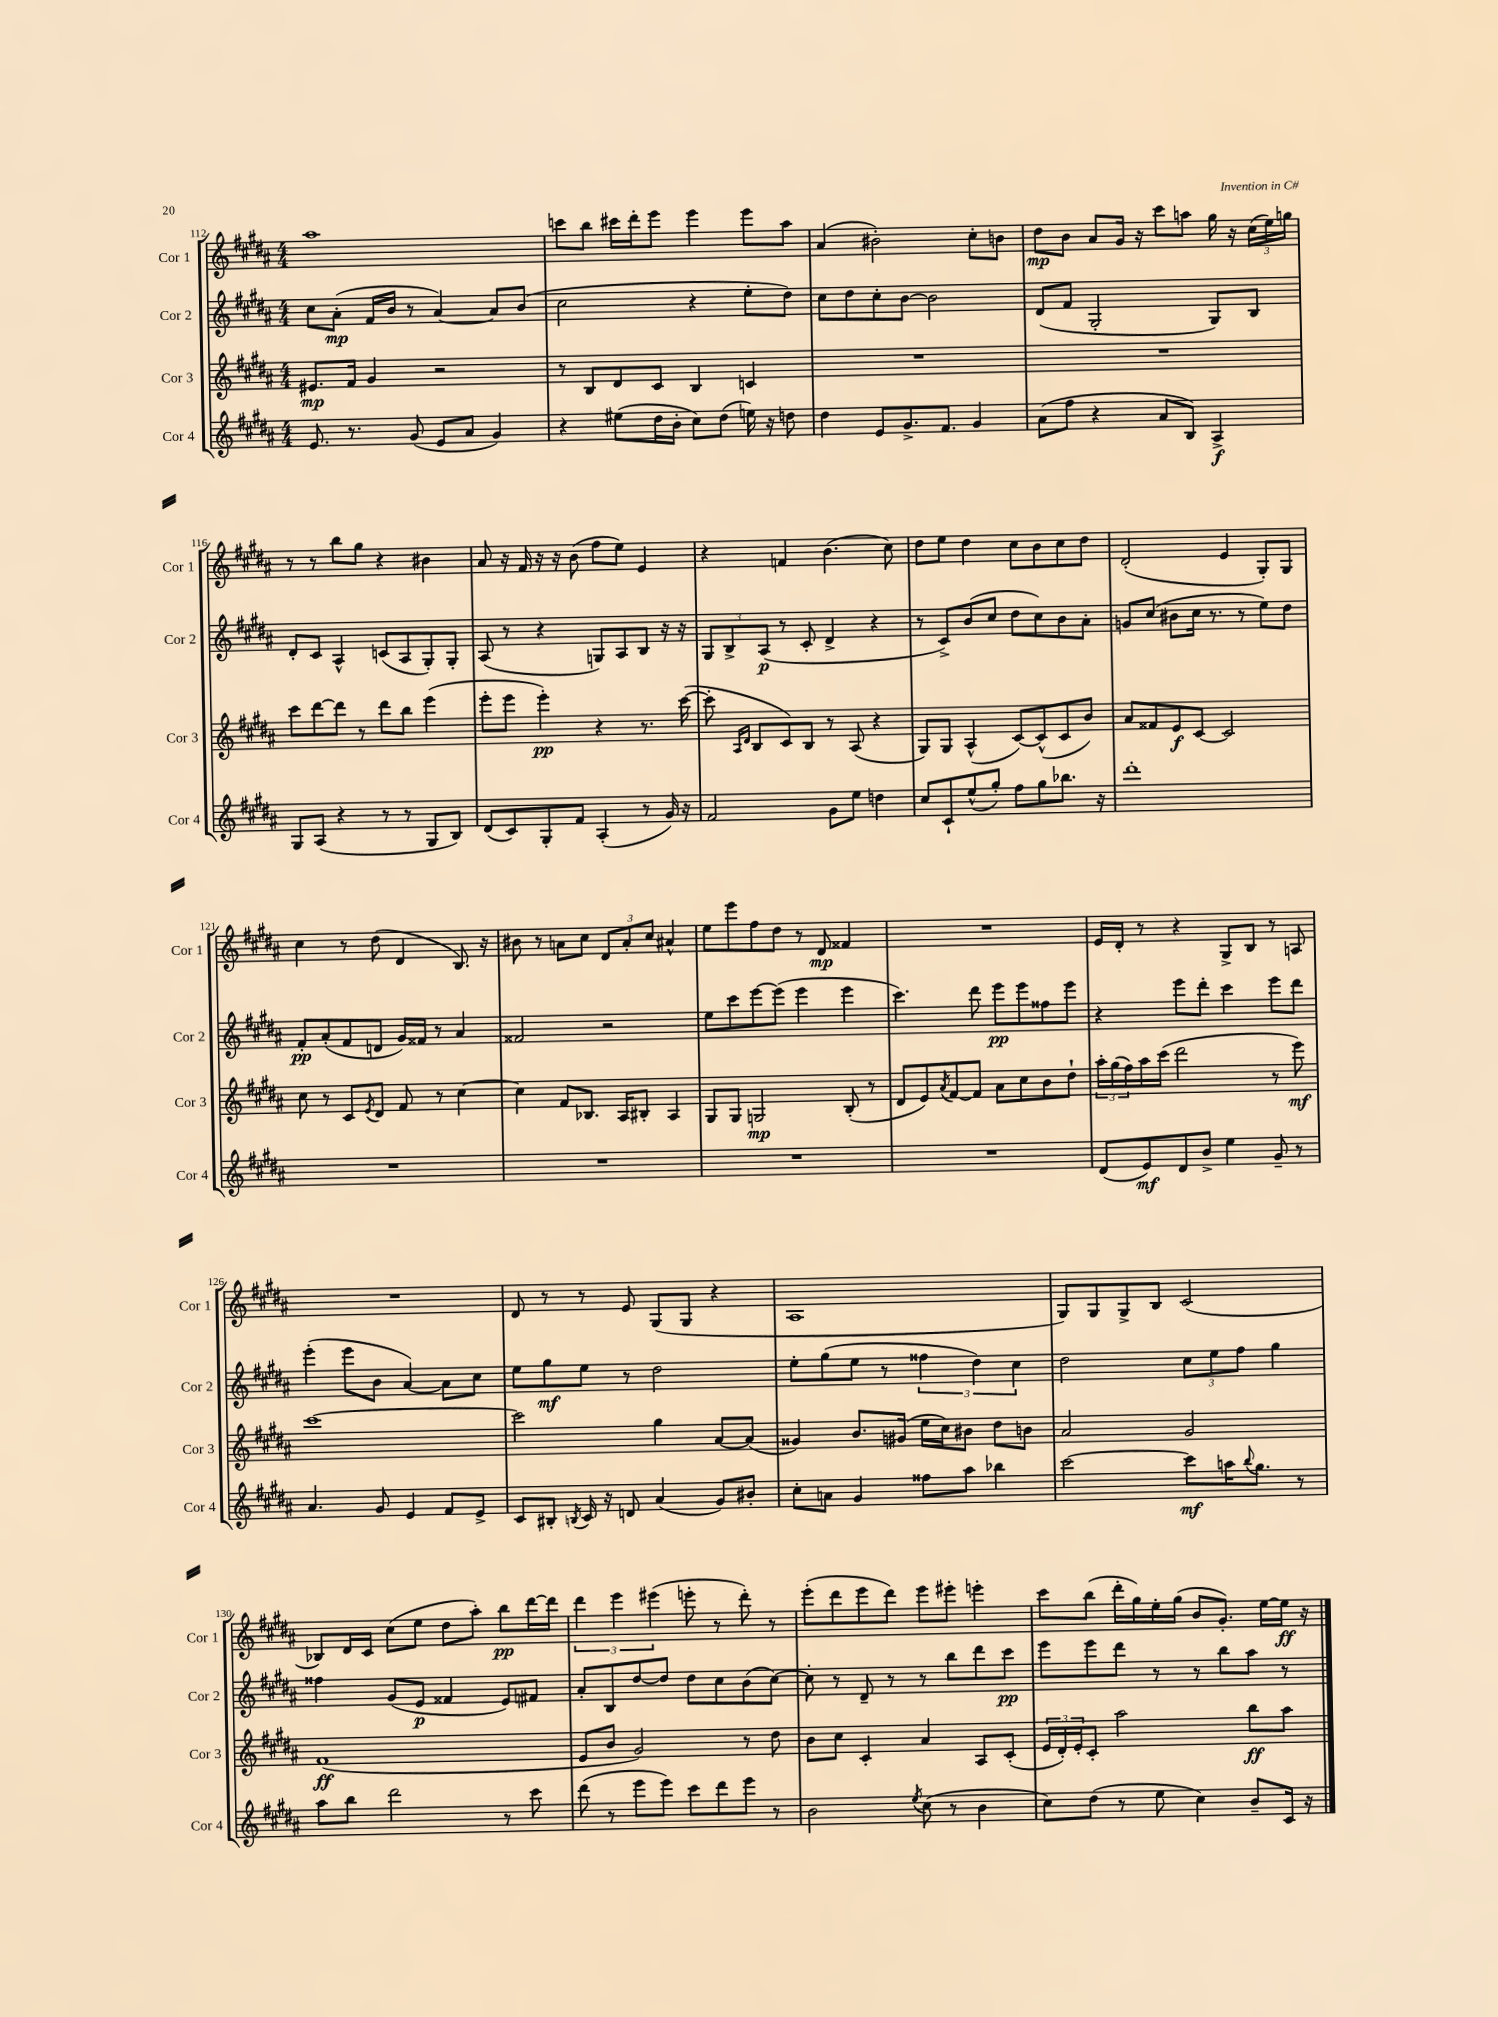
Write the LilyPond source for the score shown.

<<
\new StaffGroup <<
\new Staff = "s0" \with { instrumentName = "Cor 1" shortInstrumentName = "Cor 1" } {
    \clef treble \key b \major \numericTimeSignature \time 4/4
    ais''1 |
    c'''8 b''8 cis'''16 dis'''16-. e'''8 e'''4 e'''8 ais''8 |
    ais'4( bis'2-.) cis''8-. b'8 |
    dis''8\mp b'8 ais'8 gis'16 r16 cis'''8 a''8 gis''16 r16 \tuplet 3/2 { cis''16( e''16) g''16 } |
    r8 r8 b''8 gis''8 r4 bis'4 |
    ais'8 r16 fis'16 r16 r16 b'8( fis''8 e''8) e'4 |
    r4 f'4 b'4.( cis''8) |
    dis''8 e''8 dis''4 cis''8 b'8 cis''8 dis''8 |
    dis'2-.( e'4 gis8-.) gis8 |
    cis''4 r8 dis''8( dis'4 b8.) r16 |
    bis'8 r8 a'8 cis''8 \tuplet 3/2 { dis'8 a'8-. cis''8 } ais'4-^ |
    e''8 e'''8 fis''8 dis''8 r8 dis'8\mp fisis'4 |
    R1 |
    e'16 dis'16-. r8 r4 gis8-> b8 r8 a8 |
    R1 |
    dis'8 r8 r8 e'8 gis8( gis8 r4 |
    ais1 |
    gis8) gis8 gis8-> b8 cis'2( |
    bes8) dis'16 cis'16 cis''8( e''8 dis''8 ais''8-.) b''8\pp dis'''16~ dis'''16 |
    \tuplet 3/2 { dis'''4 e'''4 eis'''4( } e'''8-. r8 dis'''8-.) r8 |
    e'''8-.( dis'''8 e'''8 dis'''8) e'''8 eis'''8-. e'''4-. |
    cis'''8 b''8( dis'''16-. gis''16) e''16-. gis''16( b'8 gis'8.-.) e''16~ e''16\ff r16 \bar "|." |
}
\new Staff = "s1" \with { instrumentName = "Cor 2" shortInstrumentName = "Cor 2" } {
    \clef treble \key b \major \numericTimeSignature \time 4/4
    cis''8 ais'8-.\mp( fis'16 b'16 r8 ais'4~) ais'8 b'8( |
    cis''2 r4 e''8-. dis''8) |
    cis''8 dis''8 cis''8-. b'8~ b'2 |
    dis'8( fis'8 gis2-. gis8) b8 |
    dis'8-. cis'8 ais4-^ c'8( ais8 gis8-.) gis8-. |
    ais8( r8 r4 g8) ais8 b8 r16 r16 |
    \tuplet 3/2 { gis8 b8-> ais8\p( } r8 cis'8-. dis'4-> r4 |
    r8 cis'8->) b'8( cis''8 dis''8 cis''8) b'8 ais'8-. |
    g'8 cis''8( bis'8 cis''16 r8. r8 e''8) dis''8 |
    fis'8-.\pp ais'8-.( fis'8 d'8 gis'16) fisis'16 r8 ais'4 |
    fisis'2 r2 |
    e''8 cis'''8 e'''8~ e'''8( e'''4 e'''4 |
    cis'''4.) dis'''8 e'''8\pp e'''8 fisis''8 e'''8 |
    r4 e'''8 dis'''8-. cis'''4 e'''8 dis'''8 |
    e'''4-.( e'''8 b'8 ais'4~) ais'8 cis''8 |
    e''8 gis''8\mf e''8 r8 dis''2 |
    e''8-. gis''8( e''8 r8 \tuplet 3/2 { fisis''4 dis''4) cis''4 } |
    dis''2 \tuplet 3/2 { cis''8 e''8 fis''8 } gis''4 |
    fisis''4 gis'8( e'8\p fisis'4 e'8) fis'8 |
    ais'8-. b8 dis''8~ dis''8 dis''8 cis''8 b'8( cis''8~) |
    cis''8-. r8 dis'8-- r8 r8 b''8 dis'''8 cis'''8\pp |
    e'''8 e'''8 dis'''8 r8 r8 b''8 ais''8 r8 \bar "|." |
}
\new Staff = "s2" \with { instrumentName = "Cor 3" shortInstrumentName = "Cor 3" } {
    \clef treble \key b \major \numericTimeSignature \time 4/4
    eis'8.\mp fis'16 gis'4 r2 |
    r8 b8 dis'8 cis'8 b4 c'4 |
    R1 |
    R1 |
    cis'''8 dis'''8~ dis'''8 r8 dis'''8 b''8 e'''4( |
    e'''8-. e'''8 e'''4-.\pp) r4 r8. cis'''16~( |
    cis'''8-. \grace { ais16 dis'16 } b8 cis'8) b8 r8 ais8( r4 |
    gis8) gis8 ais4-^( cis'8~) cis'8-^( cis'8 b'8) |
    ais'8 fisis'8 e'8\f cis'8~ cis'2 |
    cis''8 r8 cis'8 \acciaccatura { e'8 } dis'8 fis'8 r8 cis''4~ |
    cis''4 fis'8 bes8. ais16 bis8-. ais4 |
    gis8 gis8 g2\mp b8-.( r8 |
    dis'8 e'8) \acciaccatura { ais'8 } fis'8~ fis'8 ais'8 cis''8 b'8 dis''8-! |
    \tuplet 3/2 { ais''16-. gis''16( fis''16) } ais''16 cis'''16( dis'''2 r8 e'''8\mf) |
    cis'''1~ |
    cis'''2 gis''4 ais'8~ ais'8( |
    gisis'4) b'8. gis'16( e''16 cis''16) bis'8 dis''8 b'8 |
    ais'2 gis'2 |
    fis'1\ff( |
    e'8 b'8 gis'2) r8 dis''8 |
    b'8 cis''8 cis'4-. ais'4 ais8 cis'8-.( |
    \tuplet 3/2 { e'16 dis'16-.) e'16-. } cis'8-. ais''2 b''8\ff ais''8 \bar "|." |
}
\new Staff = "s3" \with { instrumentName = "Cor 4" shortInstrumentName = "Cor 4" } {
    \clef treble \key b \major \numericTimeSignature \time 4/4
    e'8. r8. gis'8( e'8 ais'8 gis'4) |
    r4 eis''8( dis''16 b'16-. cis''8) dis''8( e''16) r16 d''8 |
    dis''4 e'8 gis'8.-> fis'8. gis'4 |
    ais'8( fis''8 r4 ais'8 b8) ais4->\f |
    gis8 ais8( r4 r8 r8 gis8 b8) |
    dis'8( cis'8) gis8-. fis'8 ais4-.( r8 gis'16) r16 |
    fis'2 gis'8 e''8 d''4 |
    cis''8 cis'8-! e''8-^( gis''8-.) fis''8 gis''8 bes''8. r16 |
    dis'''1-. |
    R1 |
    R1 |
    R1 |
    R1 |
    dis'8( e'8\mf) dis'8 b'8-> e''4 gis'8-- r8 |
    ais'4. gis'8 e'4 fis'8 e'8-> |
    cis'8 bis8-. \acciaccatura { b8 } cis'16 r16 d'8 ais'4( gis'8) bis'8-. |
    cis''8-. a'8 gis'4 fisis''8 ais''8 bes''4 |
    cis'''2~ cis'''8\mf a''16 \appoggiatura { b''8 } gis''8. r8 |
    ais''8 b''8 dis'''2 r8 cis'''8 |
    dis'''8( r8 e'''8 e'''8) cis'''8 dis'''8 e'''8 r8 |
    b'2 \acciaccatura { e''8 } cis''8( r8 b'4 |
    cis''8) dis''8( r8 e''8 cis''4) b'8-- cis'16 r16 \bar "|." |
}
>>
>>
\layout { \context { \Score currentBarNumber = #112 } }
